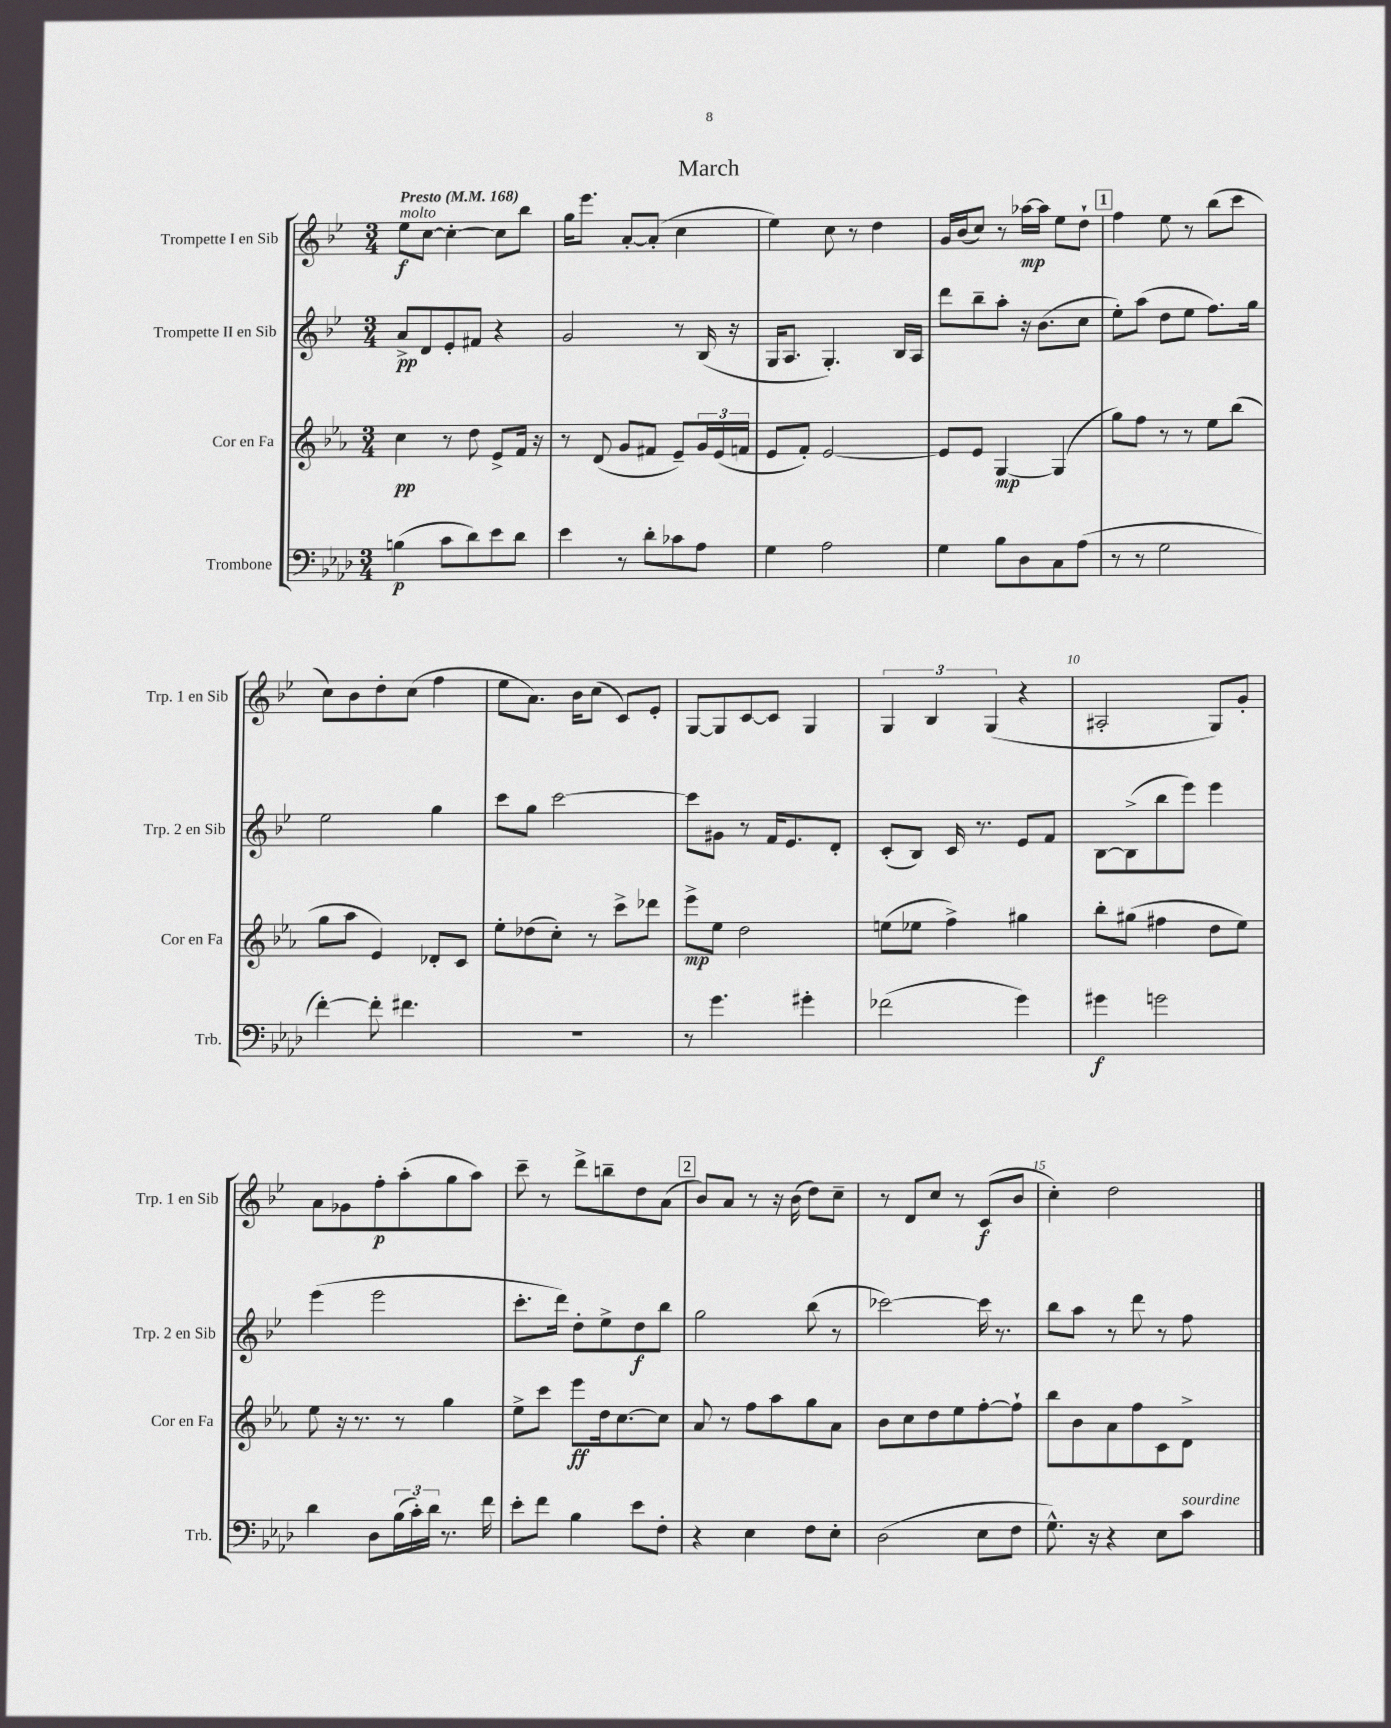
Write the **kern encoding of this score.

**kern	**dynam	**kern	**dynam	**kern	**dynam	**kern	**dynam
*part4	*part4	*part3	*part3	*part2	*part2	*part1	*part1
*staff4	*staff4	*staff3	*staff3	*staff2	*staff2	*staff1	*staff1
*I"Trombone	*	*I"Cor en Fa	*	*I"Trompette II en Sib	*	*I"Trompette I en Sib	*
*I'Trb.	*	*I'Cor en Fa	*	*I'Trp. 2 en Sib	*	*I'Trp. 1 en Sib	*
*clefF4	*	*clefG2	*	*clefG2	*	*clefG2	*
*k[b-e-a-d-]	*	*k[b-e-a-]	*	*k[b-e-]	*	*k[b-e-]	*
*M3/4	*	*M3/4	*	*M3/4	*	*M3/4	*
*MM168	*	*MM168	*	*MM168	*	*MM168	*
=1	=1	=1	=1	=1	=1	=1	=1
!	!	!	!	!	!	!LO:TX:a:B:t=Presto	!
!	!	!	!	!	!	!LO:TX:a:i:t=molto	!
(4Bn\	p	4cc\	pp	8a^/L	pp	8ee-\L	f
.	.	.	.	8d/	.	[8cc\J	.
8c\L	.	8r	.	8e-'/	.	4cc'\_	.
8d-\)	.	8dd\	.	8f#X/J	.	.	.
8e-\	.	8e-^/L	.	4r	.	8cc\L]	.
8d-\J	.	16f/Jk	.	.	.	8bb-\J	.
.	.	16r	.	.	.	.	.
=2	=2	=2	=2	=2	=2	=2	=2
4e-\	.	8r	.	2g/	.	16gg\KL	.
.	.	.	.	.	.	8.eee-\J	.
.	.	(8d/	.	.	.	.	.
8r	.	8g/L	.	.	.	[8a'/L	.
8d-'\L	.	8f#X/J	.	.	.	(8a'/J]	.
8c-X\	.	8e-~/L)	.	8r	.	4cc\	.
8A-\J	.	24g/L	.	(16B-/	.	.	.
.	.	(24e-/	.	.	.	.	.
.	.	.	.	16r	.	.	.
.	.	24fn/JJ	.	.	.	.	.
=3	=3	=3	=3	=3	=3	=3	=3
4G\	.	8e-/L	.	16G/KL	.	4ee-\)	.
.	.	.	.	8.A/J	.	.	.
.	.	8f'/J)	.	.	.	.	.
2A-\	.	[2e-/	.	4.G'/)	.	8cc\	.
.	.	.	.	.	.	8r	.
.	.	.	.	.	.	4dd\	.
.	.	.	.	16B-/LL	.	.	.
.	.	.	.	16A/JJ	.	.	.
=4	=4	=4	=4	=4	=4	=4	=4
4G\	.	8e-/L]	.	8ddd\L	.	16g/LL	.
.	.	.	.	.	.	(16b-/J	.
.	.	8e-/J	.	8bb-~\	.	8cc/J)	.
8B-\L	.	[4G/	mp	8aa'\J	.	8r	.
8D-\	.	.	.	16r	.	[16aa-X\LL	mp
.	.	.	.	(8.b-\L	.	16aa-\JJ]	.
8C\	.	(4G/]	.	.	.	8ee-\L	.
(8A-\J	.	.	.	8cc\J	.	8dd`\J	.
!!LO:REH:place=s1:t=1
=5	=5	=5	=5	=5	=5	=5	=5
8r	.	8gg\L)	.	8ee-'\L)	.	4ff\	.
8r	.	8ff\J	.	(8aa\J	.	.	.
2G\	.	8r	.	8dd\L	.	8ee-\	.
.	.	8r	.	8ee-\J	.	8r	.
.	.	8ee-\L	.	8.ff\L)	.	(8bb-\L	.
.	.	(8bb-\J	.	.	.	8ccc\J	.
.	.	.	.	16gg\Jk	.	.	.
!!LO:LB:g=z
=6	=6	=6	=6	=6	=6	=6	=6
[4f'\)	.	8gg\L	.	2ee-\	.	8cc\L)	.
.	.	8aa-\J	.	.	.	8b-\	.
8f'\]	.	4e-/)	.	.	.	8dd'\	.
4.f#X\	.	.	.	.	.	(8cc\J	.
.	.	8d-X'/L	.	4gg\	.	4ff\	.
.	.	8c/J	.	.	.	.	.
=7	=7	=7	=7	=7	=7	=7	=7
2.r	.	8ee-'\L	.	8ccc\L	.	8ee-\L	.
.	.	(8dd-X\	.	8gg\J	.	8.a\J)	.
.	.	8cc'\J)	.	[2ccc\	.	.	.
.	.	.	.	.	.	16b-\KL	.
.	.	8r	.	.	.	(8cc\J	.
.	.	8ccc^\L	.	.	.	8c/L)	.
.	.	8ddd-X\J	.	.	.	8e-'/J	.
=8	=8	=8	=8	=8	=8	=8	=8
8r	.	8eee-^\L	mp	8ccc\L]	.	[8G/L	.
4.g\	.	8ee-\J	.	8g#X\J	.	8G/]	.
.	.	2dd\	.	8r	.	[8c/	.
.	.	.	.	16f/KL	.	8c/J]	.
.	.	.	.	8.e-/	.	.	.
4g#X'\	.	.	.	.	.	4G/	.
.	.	.	.	8d'/J	.	.	.
=9	=9	=9	=9	=9	=9	=9	=9
(2f-X\	.	(8een\L	.	(8c'/L	.	6G/	.
.	.	8ee-X\J	.	8B-/J)	.	.	.
.	.	.	.	.	.	6B-/	.
.	.	4ff^\)	.	16c/	.	.	.
.	.	.	.	8.r	.	.	.
.	.	.	.	.	.	(6G/	.
4g\)	.	4gg#X\	.	8e-/L	.	4r	.
.	.	.	.	8f/J	.	.	.
=10	=10	=10	=10	=10	=10	=10	=10
4g#X\	f	8bb-'\L	.	[8B-\L	.	2A#X'/	.
.	.	(8gg#X\J	.	(8B-^\]	.	.	.
2gn\	.	4ff#X\	.	8bb-\	.	.	.
.	.	.	.	8eee-\J)	.	.	.
.	.	8dd\L	.	4eee-\	.	8G/L)	.
.	.	8ee-\J)	.	.	.	8g'/J	.
!!LO:LB:g=z
=11	=11	=11	=11	=11	=11	=11	=11
4d-\	.	8ee-\	.	(4eee-\	.	8a\L	.
.	.	16r	.	.	.	8g-X\	.
.	.	8.r	.	.	.	.	.
8D-\L	.	.	.	2eee-\	.	8ff'\	p
(24B-\L	.	8r	.	.	.	(8aa'\	.
24c'\)	.	.	.	.	.	.	.
24d-\JJ	.	.	.	.	.	.	.
8.r	.	4gg\	.	.	.	8gg\	.
.	.	.	.	.	.	8aa\J)	.
16f\	.	.	.	.	.	.	.
=12	=12	=12	=12	=12	=12	=12	=12
8e-'\L	.	8ee-^\L	.	8.ccc'\L	.	8ccc~\	.
8f\J	.	8ccc\J	.	.	.	8r	.
.	.	.	.	16ddd\Jk)	.	.	.
4B-\	.	8eee-\L	ff	8dd'\L	.	8ddd^\L	.
.	.	16dd\k	.	8ee-^\	.	8bbn~\	.
.	.	[8.cc\	.	.	.	.	.
8e-\L	.	.	.	8dd\	f	8dd\	.
8F'\J	.	8cc\J]	.	8bb-\J	.	(8a\J	.
!!LO:REH:place=s1:t=2
=13	=13	=13	=13	=13	=13	=13	=13
4r	.	8a-/	.	2gg\	.	8b-/L)	.
.	.	8r	.	.	.	8a/J	.
4E-\	.	8ff\L	.	.	.	8r	.
.	.	8aa-\	.	.	.	16r	.
.	.	.	.	.	.	(16b-\	.
8F\L	.	8gg\	.	(8bb-\	.	8dd\L)	.
8E-'\J	.	8a-\J	.	8r	.	8cc~\J	.
=14	=14	=14	=14	=14	=14	=14	=14
(2D-\	.	8b-\L	.	[2ccc-X\)	.	8r	.
.	.	8cc\	.	.	.	8d/L	.
.	.	8dd\	.	.	.	8cc/J	.
.	.	8ee-\	.	.	.	8r	.
8E-\L	.	[8ff'\	.	16ccc-\]	.	(8c/L	f
.	.	.	.	8.r	.	.	.
8F\J	.	8ff`\J]	.	.	.	8b-/J	.
=15	=15	=15	=15	=15	=15	=15	=15
8.G^^\)	.	8bb-\L	.	8bb-\L	.	4cc'\)	.
.	.	8b-\	.	8aa\J	.	.	.
16r	.	.	.	.	.	.	.
4r	.	8a-\	.	8r	.	2dd\	.
.	.	8ff\	.	8ddd\	.	.	.
8E-\L	.	8c\	.	8r	.	.	.
!LO:TX:a:i:t=sourdine	!	!	!	!	!	!	!
8c\J	.	8d^\J	.	8ff\	.	.	.
==	==	==	==	==	==	==	==
*-	*-	*-	*-	*-	*-	*-	*-
